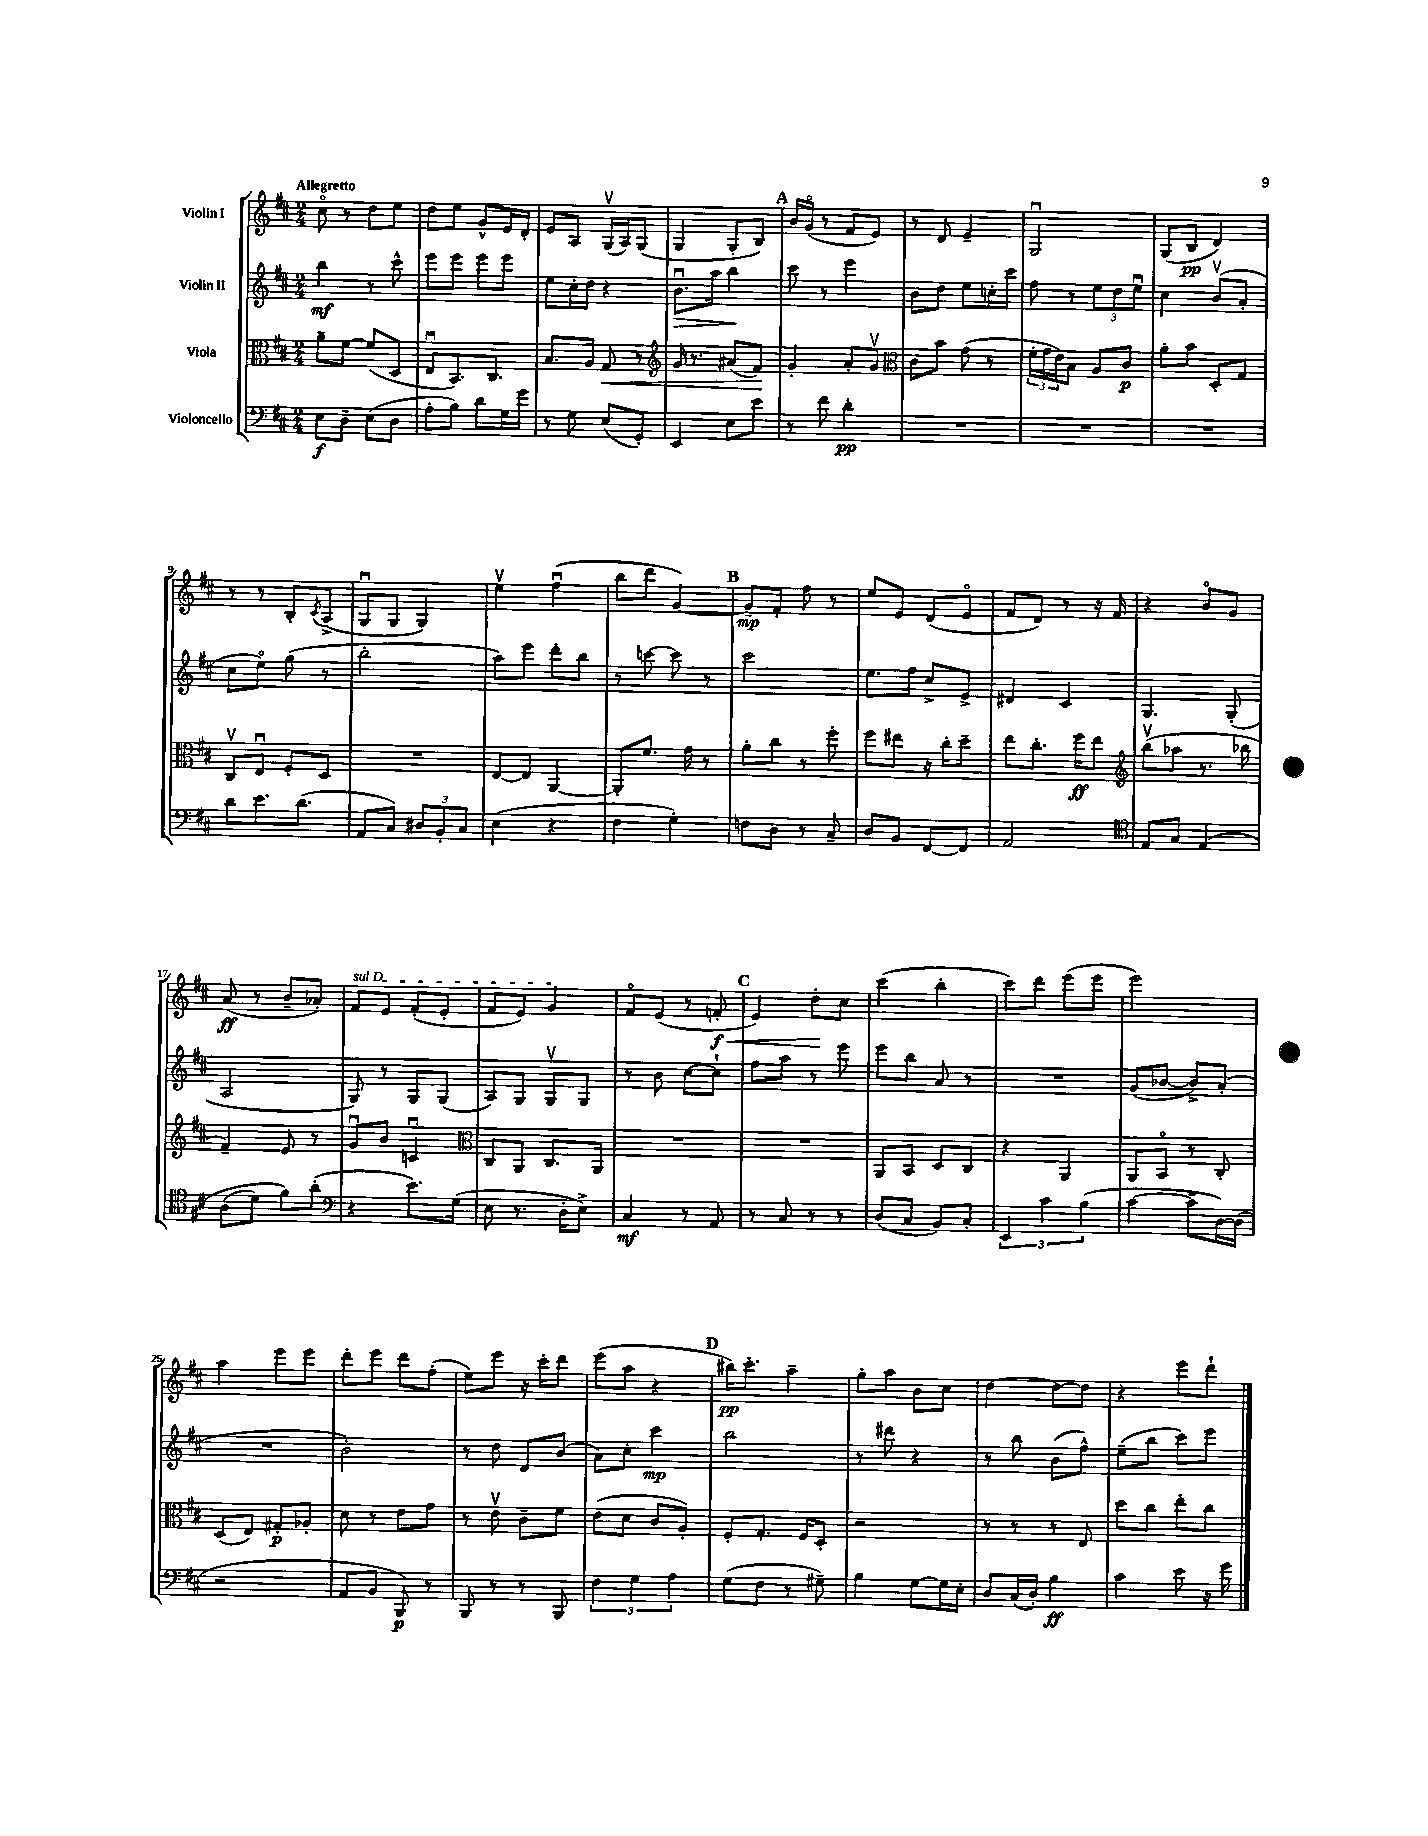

**kern	**kern	**kern	**kern
*staff4	*staff3	*staff2	*staff1
*clefF4	*clefC3	*clefG2	*clefG2
*k[f#c#]	*k[f#c#]	*k[f#c#]	*k[f#c#]
*M2/4	*M2/4	*M2/4	*M2/4
8E	8a~	4bb	8cc#o
8D~	[8f#	.	8r
(8E	(8f#]	8r	8dd
8D	8D	8ccc#^^	8ee
=	=	=	=
8A'	8Eu	8eee	8dd
8B)	8.BB)	8eee	8ee
8d	.	8eee	8g^^
.	8.C#	.	.
16G	.	8eee	16e
16g	.	.	16d'
=	=	=	=
8r	8.B	8ee	8e
8G	.	16cc#'	8A
.	16A	16dd	.
(8E	8G	4r	(16Gv
.	.	.	16A)
8GG')	8r	.	(8G
=	=	=	=
*	*clefG2	*	*
4EE	16g	8.bu	4G
.	8.r	.	.
.	.	16aa	.
8E	(8a#	4bb	8G'
8e	8f#)	.	8B)
=	=	=	=
8r	4g'	8ccc#	16b
.	.	.	(16go
8f#	.	8r	8r
4d'	8a'	4eee	8f#
.	8gv	.	8e)
=	=	=	=
*	*clefC3	*	*
2r	8c#	8b	8r
.	8b	8dd	8d
.	(8g	8ee	4e~
.	8r	16cc'	.
.	.	16ccc#	.
=	=	=	=
2r	24f#'	8ff#	2Gu
.	24g	.	.
.	24e)	.	.
.	8B	8r	.
.	8A	12ee	.
.	.	12dd	.
.	8c#	.	.
.	.	12eeu	.
=	=	=	=
2r	8a'	4cc#	(8G
.	8b	.	8B
.	8D'	(8bv	4d)
.	8G	8a'	.
=	=	=	=
8d	8C#v	8cc#	8r
8.e	8Eu	8eeo)	8r
.	8F#'	(8gg	8B'
(8.d	.	.	.
.	.	.	8qc#
.	8D	8r	(8A^
=	=	=	=
8AA	2r	2bb'	8Gu
8C#)	.	.	8G
12D#	.	.	4G)
12BB'	.	.	.
12C#	.	.	.
=	=	=	=
(4E	[8E	8aa)	4eev
.	8E]	8eee	.
4r	[4AA	8ddd'	(4ff#u
.	.	8bb	.
=	=	=	=
4F#	8AA']	8r	8bb
.	8.f#	[8ccc	8ddd
4G')	.	8ccc]	[4g)
.	16g	.	.
.	8r	8r	.
=	=	=	=
8F	8a'	2ccc#	8g~]
8D	8cc#	.	8f#'
8r	8r	.	8ff#
8C#~	8ff#'	.	8r
=	=	=	=
8D	8ff#	8.ee	8ee
8BB	8ee#	.	8e
.	.	16ff#	.
[8FF#	16r	8cc#^	(8d
.	16cc#'	.	.
8FF#]	8dd~	8e^	8eo
=	=	=	=
2AA	8ee	4d#	8f#
.	8.cc#'	.	8d)
.	.	4c#	8r
.	16ff#	.	.
.	8ee	.	16r
.	.	.	16f#
=	=	=	=
*clefC4	*clefG2	*	*
8E	(8bbv	4.G	4r
8G	8aa-	.	.
&(4E	8.r	.	8bo
.	.	(8G'	8g
.	16bb-	.	.
=	=	=	=
(8A	4f#~)	2A	(8a
8d)	.	.	8r
8f#&)	8e	.	8b~
(8a'	8r	.	8a-')
=	=	=	=
*clefF4	*	*	*
4r	8gu	8G)	8f#
.	8b	8r	8e
8.e)	4cu	8G	(8f#'
.	.	(8G	8e'
(16G	.	.	.
=	=	=	=
*	*clefC3	*	*
8E	8C#	8A)	8f#
8.r	8AA	8G	8e)
.	8.C#	8Gv	4g
16D'	.	.	.
8E^)	.	8G	.
.	16AA	.	.
=	=	=	=
4C#	2r	8r	8f#o
.	.	8b	(8e
8r	.	[8cc#	8r
8AA	.	8cc#`]	8f'
=	=	=	=
8r	2r	8ff#	4e)
8C#	.	8aa	.
8r	.	8r	8dd'
8r	.	8eee	8cc#
=	=	=	=
(8D	8AA	8eee	(4ccc#
8C#	8BB	8bb	.
8BB)	8D	8a	4bb'
8C#'	8C#	8r	.
=	=	=	=
6EE	4r	2r	8ccc#)
.	.	.	8ddd
6c#	.	.	.
.	4AA	.	(8eee
(6B	.	.	.
.	.	.	8eee
=	=	=	=
[4c#	8AA	(8g	2eee)
.	8BBo	[8b-	.
8c#~]	8r	8b-^])	.
[16D)	8C#'	(8a'	.
(16D]	.	.	.
=	=	=	=
2r	(8D	2r	4aa
.	8E)	.	.
.	8G#'	.	8eee
.	8A-'	.	8eee
=	=	=	=
8AA	8d	2b')	8ddd'
8BB	8r	.	8eee
8BBB)	8e	.	8ddd
8r	8g	.	(8ff#'
=	=	=	=
8BBB	8r	8r	8ee)
8r	8ev	8dd	8eee
8r	8c#~	8d	16r
.	.	.	16ccc#'
8BBB	8f#	(8b	8ddd
=	=	=	=
6F#	(8e	8a)	(8eee
.	8d	8cc#'	8aa
6G	.	.	.
.	8c#	4ccc#	4r
6A	.	.	.
.	8A')	.	.
=	=	=	=
(8G	8F#'	2bb	16bb#)
.	.	.	8.ccc#'
8F#	8.G'	.	.
8r	.	.	4aa~
.	16F#	.	.
8G#~)	8D'	.	.
=	=	=	=
4B	2r	8r	8gg'
.	.	8ddd#	8aa
[8G	.	4r	8b
16G]	.	.	8cc#
16E'	.	.	.
=	=	=	=
8D	8r	8r	[4dd
(16C#	8r	8bb	.
16D')	.	.	.
4B	8r	(8b	8dd_
.	8E	8ff#^^)	8dd]
=	=	=	=
4c#	8dd	(8ee~	4r
.	8cc#	8bb	.
8e	8ee'	8ccc#)	8eee
16r	8cc#	8eee	8ddd`
16g	.	.	.
==	==	==	==
*-	*-	*-	*-
